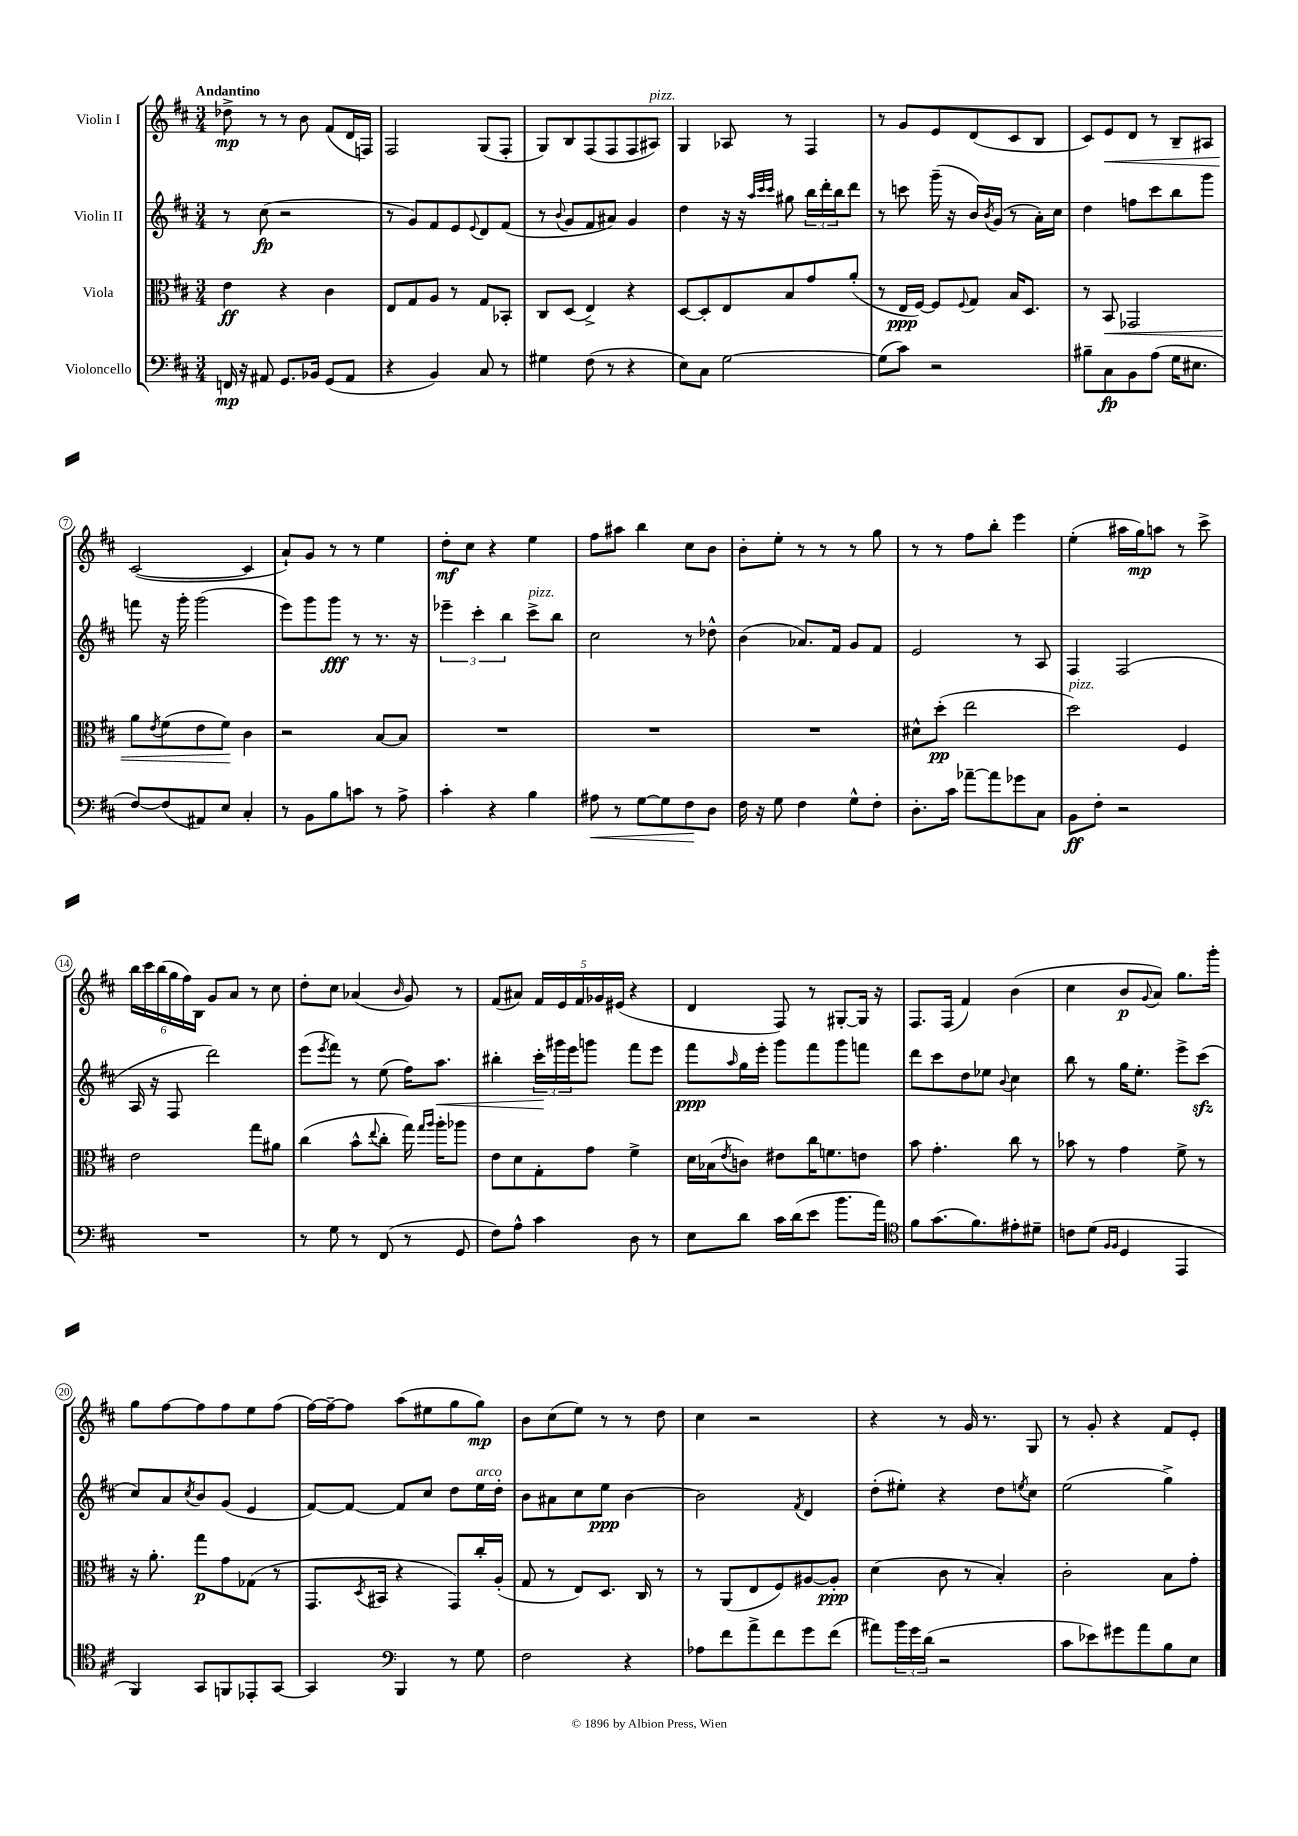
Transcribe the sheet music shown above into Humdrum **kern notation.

**kern	**kern	**kern	**kern
*staff4	*staff3	*staff2	*staff1
*clefF4	*clefC3	*clefG2	*clefG2
*k[f#c#]	*k[f#c#]	*k[f#c#]	*k[f#c#]
*M3/4	*M3/4	*M3/4	*M3/4
16FF/	4e\	8r	8dd-^\
16r	.	.	.
8AA#/	.	(8cc#\	8r
8.GG/L	4r	2r	8r
.	.	.	8b\
16BB-/Jk	.	.	.
(8GG/L	4c#\	.	(8f#/L
8AA#/J	.	.	16d/L
.	.	.	16F/JJ)
=	=	=	=
4r	8E/L	8r	2F#/
.	8G/	8g/L)	.
4BB/)	8A/J	8f#/	.
.	8r	8e/	.
.	.	8qqe/	.
8C#/	8G/L	8d/	(8G/L
8r	8BB-'/J	(8f#/J	8F#'/J
=	=	=	=
4G#\	8C#/L	8r	8G/L)
.	.	8qqb/	.
.	(8D/J	8g/L	8B/
(8F#\	4E^/)	8f#/	(8F#/
8r	.	8a#/J)	8F#/
4r	4r	4g/	8F#/
.	.	.	8A#/J)
=	=	=	=
8E\L)	[8D/L	4dd\	4G/
8C#\J	8D'/]	.	.
[2G\	8E/	16r	8A-/
.	.	16r	.
.	.	32qqaa/LLL	.
.	.	32qqccc#/	.
.	.	32qqccc#/JJJ	.
.	8B/	8gg#\	8r
.	8g/	24bb\LL	4F#/
.	.	24ddd'\	.
.	.	24bb\J	.
.	(8a'/J	8ddd\J	.
=	=	=	=
(8G\]L	8r	8r	8r
8c#\J)	16E/LL	8ccc\	8g/L
.	[16F#/JJ)	.	.
2r	8F#/]L	(16ggg~\	8e/
.	.	16r	.
.	8qqF#/	.	.
.	8G/J	16b/LL)	(8d/
.	.	8qb/	.
.	.	(16g/JJ	.
.	16B/LK	8r	8c#/
.	8.D/J	.	.
.	.	16a'\LL)	8B/J
.	.	16cc#\JJ	.
=	=	=	=
8B#~\L	8r	4dd\	8c#/L)
8C#\	8BB/	.	8e/
8BB\	2GG-/	8ff\L	8d/J
(8A\J	.	8ccc#\	8r
16G\LK	.	8bb\	8B~/L
8.E#\J	.	.	.
.	.	8ggg\J	8A#/J
=	=	=	=
[8F#/L)	8a\L	8fff\	([2c#/
.	8qe/	.	.
(8F#/]	(8f#\	16r	.
.	.	16ggg'\	.
8AA#/)	8e\	(2ggg\	.
8E/J	8f#\J)	.	.
4C#'/	4c#\	.	4c#/]
=	=	=	=
8r	2r	8eee\L)	8a`/L)
8BB\L	.	8ggg\	8g/J
8B\	.	8ggg\J	8r
8c\J	.	8r	8r
8r	[8B/L	8.r	4ee\
8A^\	8B/]J	.	.
.	.	16r	.
=	=	=	=
4c#'\	2.r	6eee-~\	8dd'\L
.	.	.	8cc#\J
.	.	6ccc#'\	.
4r	.	.	4r
.	.	6bb\	.
4B\	.	8ccc#^\L	4ee\
.	.	8bb\J	.
=	=	=	=
8A#\	2.r	2cc#\	8ff#\L
8r	.	.	8aa#\J
[8G\L	.	.	4bb\
8G\]	.	.	.
8F#\	.	8r	8cc#\L
8D\J	.	8dd-^^\	8b\J
=	=	=	=
16F#\	2.r	(4b\	8b'\L
16r	.	.	.
8G\	.	.	8ee'\J
4F#\	.	8.a-/L)	8r
.	.	.	8r
.	.	16f#/Jk	.
8G^^\L	.	8g/L	8r
8F#'\J	.	8f#/J	8gg\
=	=	=	=
8.D'\L	8d#^^\L	2e/	8r
.	(8dd'\J	.	8r
16c#\Jk	.	.	.
[8a-~\L	2ee\	.	8ff#\L
8a-\]	.	.	8bb'\J
8g-\	.	8r	4eee\
8C#\J	.	8A/	.
=	=	=	=
8BB\L	2dd\)	4F#/	(4ee'\
8F#'\J	.	.	.
2r	.	(2F#/	16aa#\LL
.	.	.	16gg\J)
.	.	.	8aa\J
.	4F#/	.	8r
.	.	.	8ccc#^\
=	=	=	=
2.r	2e\	16A/	24bb\LL
.	.	.	24ccc#\
.	.	16r	.
.	.	.	(24bb\
.	.	8F#/	24gg\
.	.	.	24ff#\)
.	.	.	24B\JJ
.	.	2ddd\)	8g/L
.	.	.	8a/J
.	8gg\L	.	8r
.	8a#\J	.	8cc#\
=	=	=	=
8r	(4cc#\	(8eee\L	8dd'\L
.	.	8qeee/	.
8G\	.	8fff#\J)	8cc#\J
8r	8b^^\L	8r	(4a-/
.	8qqee/	.	.
(8FF#/	8cc#'\J	(8ee\	.
.	.	.	16qqb/
8r	16gg\)	16ff#\LK)	8g/)
.	16qqgg/LL	.	.
.	16qqaa/JJ	.	.
.	16aa'\LK	8.aa\J	.
8GG/	8aa-\J	.	8r
=	=	=	=
8F#\L)	8e\L	4bb#'\	(8f#/L
8A^^\J	8d\	.	8a#/J)
4c#\	8G'\	24ccc#'\LL	20f#/LL
.	.	24ggg#\	.
.	.	.	20e/
.	.	24eee\J	.
.	.	.	20f#/
.	8g\J	8ggg\J	.
.	.	.	20g-/
.	.	.	(20e#/JJ
8D\	4f#^\	8fff#\L	4r
8r	.	8eee\J	.
=	=	=	=
8E\L	16d\LL	8fff#\L	4d/
.	(16B-\J	.	.
.	8qe/	16qqaa/	.
8d\J	8c\J)	16gg\L	.
.	.	16eee'\JJ	.
16c#\LL	8e#\L	8ggg\L	8F#/)
(16d\J	.	.	.
8e\J	16cc#\K	8fff#\	8r
.	8.f\	.	.
8.b\L	.	8ggg\	[8G#'/L
.	8e\J	8fff\J	16G#/]Jk
16a\Jk)	.	.	16r
=	=	=	=
*clefC4	*	*	*
8f#\L	8b\	8ddd\L	8.F#/L
(8.g\	4.g'\	8ccc#\	.
.	.	.	(16F#/Jk
.	.	8dd\	4f#/)
8.f#\)	.	.	.
.	.	8ee-\J	.
.	.	8qqb/	.
8e#'\	8cc#\	4cc#\	(4b\
8d#~\J	8r	.	.
=	=	=	=
8c\L	8b-\	8bb\	4cc#\
(8d\J	8r	8r	.
16qqF#/LL	.	.	.
16qqF#/JJ	.	.	.
4D/	4g\	16gg\LK	8b/L
.	.	8.ee'\J	.
.	.	.	8qqg/
.	.	.	8a/J)
4EE/	8f#^\	8eee^\L	8.gg\L
.	8r	(8ccc#\J	.
.	.	.	16ggg'\Jk
=	=	=	=
4FF#/)	16r	8cc#/L)	8gg\L
.	8.a'\	.	.
.	.	8a/	[8ff#\
.	.	8qcc#/	.
8GG/L	8gg\L	8b/	8ff#\]
8FF/	8g\	(8g/J	8ff#\
8EE-'/	(8G-\J	4e/	8ee\
[8GG/J	8r	.	(8ff#\J
=	=	=	=
4GG/]	8.GG/L	[8f#/L)	[16ff#\LL)
.	.	.	16ff#~\_J
.	.	8f#/_J	8ff#\]J
.	8qD/	.	.
.	16BB#/Jk	.	.
*clefF4	*	*	*
4BBB/	4r	8f#/]L	(8aa\L
.	.	8cc#/J	8ee#\
8r	8GG/L)	8dd\L	8gg\
8G\	16cc#'/L	16ee\L	8gg\J)
.	(16A'/JJ	16dd'\JJ	.
=	=	=	=
2F#\	8G/	8b\L	8b\L
.	8r	8a#\	(8cc#\
.	8E/L)	8cc#\	8ee\J)
.	8.D/J	8ee\J	8r
4r	.	[4b\	8r
.	16C#/	.	.
.	8r	.	8dd\
=	=	=	=
8A-\L	8r	2b\]	4cc#\
8f#\	(8AA/L	.	.
8a^\	8E/	.	2r
8f#\	8F#/)	.	.
.	.	8qf#/	.
8g\	[8A#/	4d/	.
(8f#\J	8A#'/]J	.	.
=	=	=	=
8a#\L)	(4d\	(8dd'\L	4r
24b\L	.	8ee#'\J)	.
24g\	.	.	.
(24d\JJ	.	.	.
2r	8c#\	4r	8r
.	8r	.	16g/
.	.	.	8.r
.	4B'/)	8dd\L	.
.	.	8qee/	.
.	.	8cc#\J	8G/
=	=	=	=
8c#\L	2c#'\	(2ee\	8r
8e-\)	.	.	8g'/
8g#\	.	.	4r
8a\	.	.	.
8B\	8B\L	4gg^\)	8f#/L
8E\J	8g'\J	.	8e'/J
==	==	==	==
*-	*-	*-	*-
